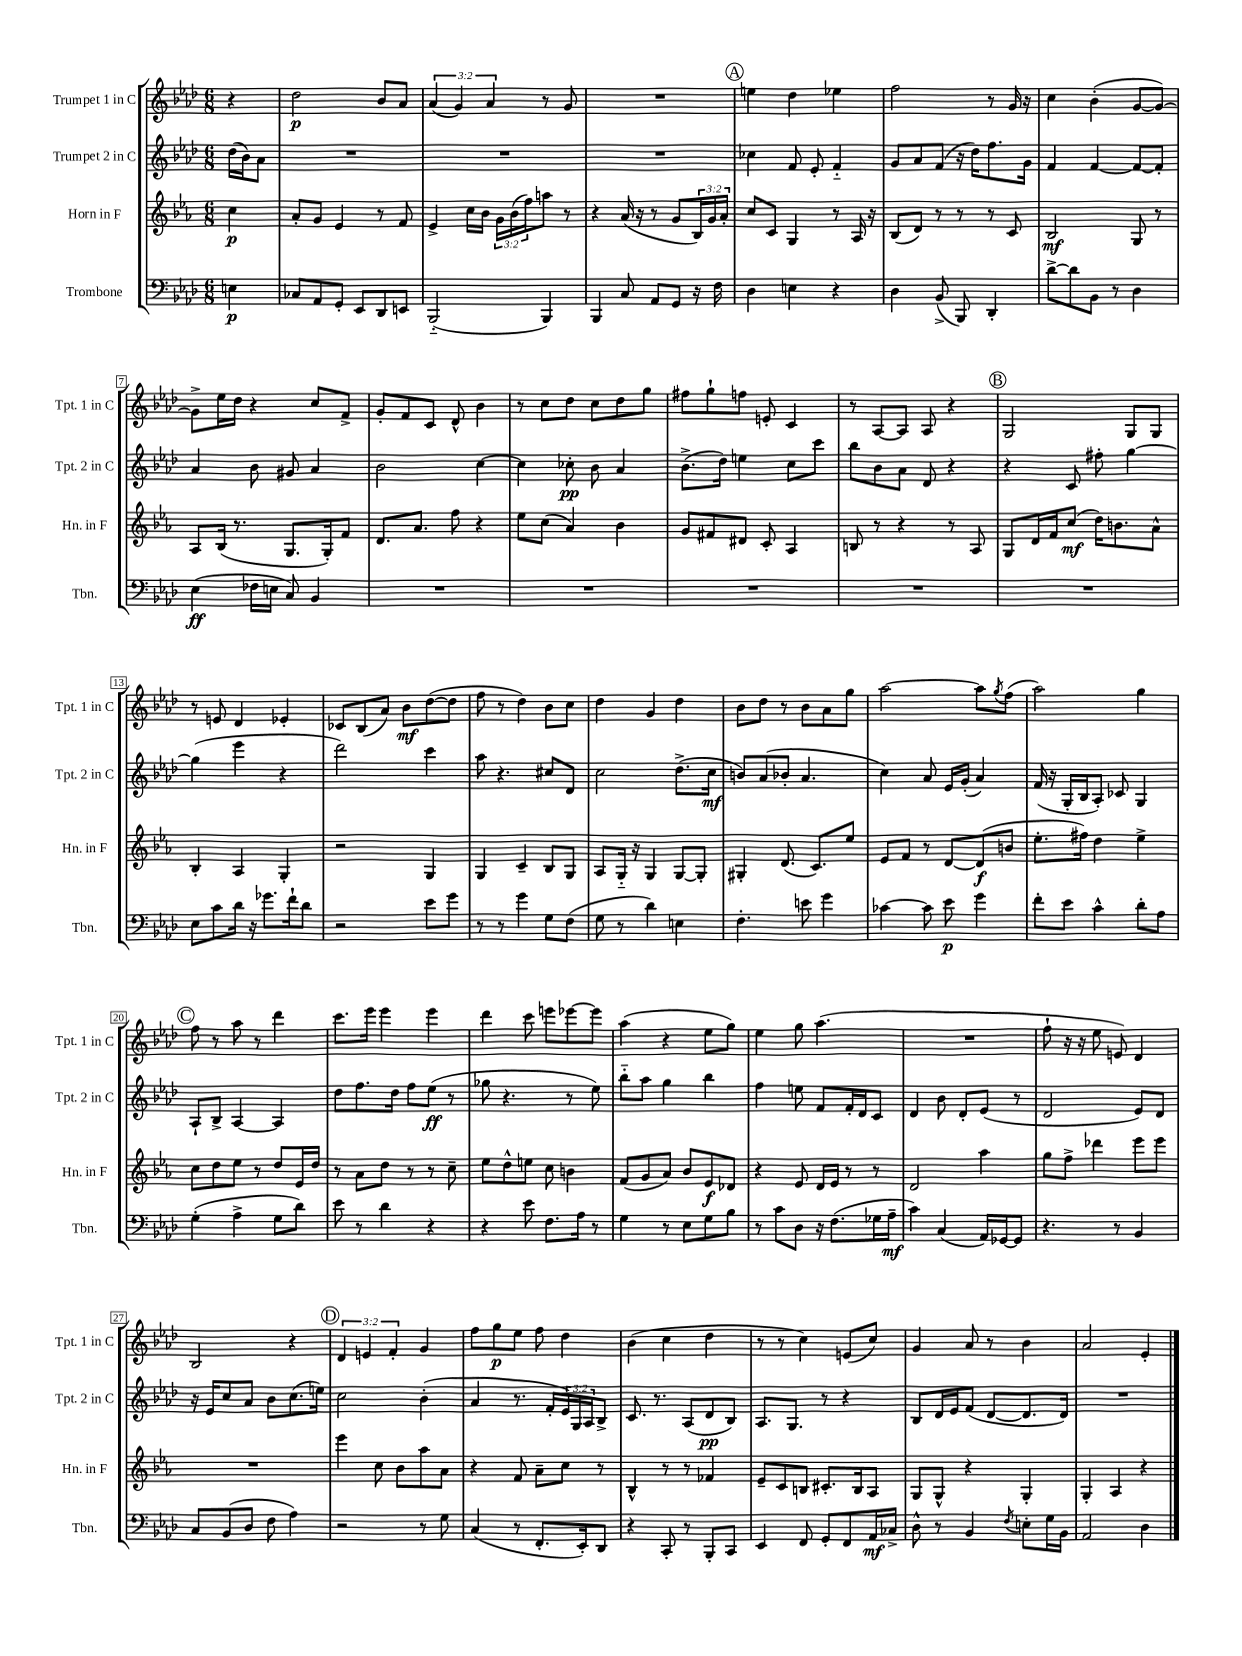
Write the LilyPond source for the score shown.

<<
\new StaffGroup <<
\new Staff = "s0" \with { instrumentName = "Trumpet 1 in C" shortInstrumentName = "Tpt. 1 in C" } {
    \clef treble \key aes \major \numericTimeSignature \time 6/8 \override Staff.TupletNumber.text = #tuplet-number::calc-fraction-text \partial 4
    r4 |
    des''2\p bes'8 aes'8 |
    \tuplet 3/2 { aes'4( g'4) aes'4 } r8 g'8 |
    R2. |
    \mark \markup { \circle "A" } e''4 des''4 ees''4 |
    f''2 r8 g'16 r16 |
    c''4 bes'4-.( g'8~ g'8~) |
    g'8-> ees''16 des''16 r4 c''8 f'8-> |
    g'8-. f'8 c'8 des'8-^ bes'4 |
    r8 c''8 des''8 c''8 des''8 g''8 |
    fis''8 g''8-! f''8 e'8-. c'4 |
    r8 aes8~ aes8 aes8 r4 |
    \mark \markup { \circle "B" } g2 g8 g8 |
    r8 e'8 des'4 ees'4-. |
    ces'8 bes8( aes'8) bes'8\mf des''8~( des''8 |
    f''8 r8 des''4) bes'8 c''8 |
    des''4 g'4 des''4 |
    bes'8 des''8 r8 bes'8 aes'8 g''8 |
    aes''2~ aes''8 \acciaccatura { g''8 } f''8( |
    aes''2) g''4 |
    \mark \markup { \circle "C" } f''8 r8 aes''8 r8 des'''4 |
    c'''8. ees'''16 ees'''4 ees'''4 |
    des'''4 c'''8 e'''8 ees'''8~ ees'''8 |
    aes''4( r4 ees''8 g''8) |
    ees''4 g''8 aes''4.( |
    R2. |
    f''8-! r16 r16 ees''8 e'8) des'4 |
    bes2 r4 |
    \mark \markup { \circle "D" } \tuplet 3/2 { des'4 e'4 f'4-. } g'4 |
    f''8 g''8\p ees''8 f''8 des''4 |
    bes'4( c''4 des''4 |
    r8 r8 c''4) e'8( c''8) |
    g'4 aes'8 r8 bes'4 |
    aes'2 ees'4-. \bar "|." |
}
\new Staff = "s1" \with { instrumentName = "Trumpet 2 in C" shortInstrumentName = "Tpt. 2 in C" } {
    \clef treble \key aes \major \numericTimeSignature \time 6/8 \override Staff.TupletNumber.text = #tuplet-number::calc-fraction-text \partial 4
    des''16( bes'16) aes'8 |
    R2. |
    R2. |
    R2. |
    \mark \markup { \circle "A" } ces''4 f'8 ees'8-. f'4-_ |
    g'8 aes'8 f'8( r16 des''16) f''8. g'16 |
    f'4 f'4~ f'8~ f'8-. |
    aes'4 bes'8 gis'8 aes'4 |
    bes'2 c''4~ |
    c''4 ces''8-.\pp bes'8 aes'4 |
    bes'8.->( des''16) e''4 c''8 c'''8 |
    bes''8 bes'8 aes'8 des'8 r4 |
    \mark \markup { \circle "B" } r4 c'8 fis''8-. g''4~ |
    g''4( ees'''4 r4 |
    des'''2) c'''4 |
    aes''8 r4. cis''8 des'8 |
    c''2 des''8.->( c''16\mf |
    b'8) aes'8( bes'8-. aes'4. |
    c''4) aes'8 ees'16 g'16-.( aes'4) |
    f'16( r16 g16-. bes16 aes8-.) ces'8 g4 |
    \mark \markup { \circle "C" } aes8-! bes8-> aes4~ aes4 |
    des''8 f''8. des''16 f''8 ees''8\ff( r8 |
    ges''8 r4. r8 ees''8) |
    bes''8-_ aes''8 g''4 bes''4 |
    f''4 e''8 f'8 f'16-. des'16 c'8 |
    des'4 bes'8 des'8-. ees'8( r8 |
    des'2 ees'8) des'8 |
    r16 ees'16 c''8 aes'8 bes'8 c''8.( e''16) |
    \mark \markup { \circle "D" } c''2 bes'4-.( |
    aes'4 r8. f'16-. \tuplet 3/2 { ees'16) g16 aes16 } bes8-> |
    c'8. r8. aes8( des'8\pp bes8) |
    aes8. g8. r8 r4 |
    bes8 des'16 ees'16 f'8( des'8~ des'8. des'16) |
    R2. \bar "|." |
}
\new Staff = "s2" \with { instrumentName = "Horn in F" shortInstrumentName = "Hn. in F" } {
    \clef treble \key ees \major \numericTimeSignature \time 6/8 \override Staff.TupletNumber.text = #tuplet-number::calc-fraction-text \partial 4
    c''4\p |
    aes'8-. g'8 ees'4 r8 f'8 |
    ees'4-> c''16 bes'16 \tuplet 3/2 { g'16 bes'16( f''16) } a''8 r8 |
    r4 aes'16( r16 r8 g'8 \tuplet 3/2 { bes16) g'16 aes'16-. } |
    \mark \markup { \circle "A" } c''8 c'8 g4 r8 aes16 r16 |
    bes8( d'8) r8 r8 r8 c'8 |
    bes2\mf g8 r8 |
    aes8 bes16( r8. g8. g16-.) f'8 |
    d'8. aes'8. f''8 r4 |
    ees''8 c''8( aes'4) bes'4 |
    g'8 fis'8 dis'8 c'8-. aes4 |
    b8 r8 r4 r8 aes8 |
    \mark \markup { \circle "B" } g8 d'16 f'16 c''8\mf( d''16) b'8. aes'8-^ |
    bes4-. aes4 g4-. |
    r2 g4 |
    g4 c'4-- bes8 g8 |
    aes8 g16-_ r16 g4 g8~ g8-. |
    gis4-. d'8.( c'8.) ees''8 |
    ees'8 f'8 r8 d'8~ d'8\f( b'8 |
    ees''8.-. fis''16) d''4 ees''4-> |
    \mark \markup { \circle "C" } c''8 d''8 ees''8 r8 d''8 ees'16 d''16 |
    r8 aes'8 d''8 r8 r8 c''8-- |
    ees''8 d''8-^ e''8 c''8 b'4 |
    f'8( g'8 aes'8) bes'8 ees'8\f des'8 |
    r4 ees'8 d'16 ees'16 r8 r8 |
    d'2 aes''4 |
    g''8 f''8-> des'''4 ees'''8 ees'''8 |
    R2. |
    \mark \markup { \circle "D" } ees'''4 c''8 bes'8 aes''8 aes'8 |
    r4 f'8 aes'8-- c''8 r8 |
    bes4-^ r8 r8 fes'4 |
    ees'8-- c'8 b8 cis'8.-. b16 aes8 |
    g8 g8-^ r4 g4-. |
    g4-. aes4 r4 \bar "|." |
}
\new Staff = "s3" \with { instrumentName = "Trombone" shortInstrumentName = "Tbn." } {
    \clef bass \key aes \major \numericTimeSignature \time 6/8 \partial 4
    e4\p |
    ces8 aes,8 g,8-. ees,8 des,8 e,8 |
    bes,,2-_( bes,,4) |
    bes,,4 c8 aes,8 g,8 r16 f16 |
    \mark \markup { \circle "A" } des4 e4 r4 |
    des4 bes,8->( bes,,8) des,4-. |
    des'8~-> des'8 bes,8 r8 des4 |
    ees4\ff( fes16 e16 c8) bes,4 |
    R2. |
    R2. |
    R2. |
    R2. |
    \mark \markup { \circle "B" } R2. |
    ees8 c'8 des'16 r16 ges'8. f'16-! des'8 |
    r2 ees'8 g'8 |
    r8 r8 g'4 g8 f8( |
    g8 r8 des'4) e4 |
    f4.-. e'8 g'4 |
    ces'4~ ces'8 ees'8\p g'4 |
    f'8-. ees'8 c'4-^ des'8-. aes8 |
    \mark \markup { \circle "C" } g4-.( aes4-> g8 des'8) |
    ees'8 r8 des'4 r4 |
    r4 ees'8 f8. aes16 r8 |
    g4 r8 ees8 g8 bes8 |
    r8 c'8 des8 r16 f8.( ges16 aes16--\mf |
    c'4) c4( aes,16) ges,16~ ges,8 |
    r4. r8 bes,4 |
    c8 bes,8( des8 f8 aes4) |
    \mark \markup { \circle "D" } r2 r8 g8 |
    c4( r8 f,8.-. ees,16-.) des,8 |
    r4 c,8-. r8 bes,,8-. c,8 |
    ees,4 f,8 g,8-. f,8 aes,16\mf ces16-> |
    des8-^ r8 bes,4 \acciaccatura { f8 } e8-. g16 bes,16 |
    aes,2 des4 \bar "|." |
}
>>
>>
\layout { \context { \Score \override BarNumber.stencil = #(make-stencil-boxer 0.1 0.3 ly:text-interface::print) } }
